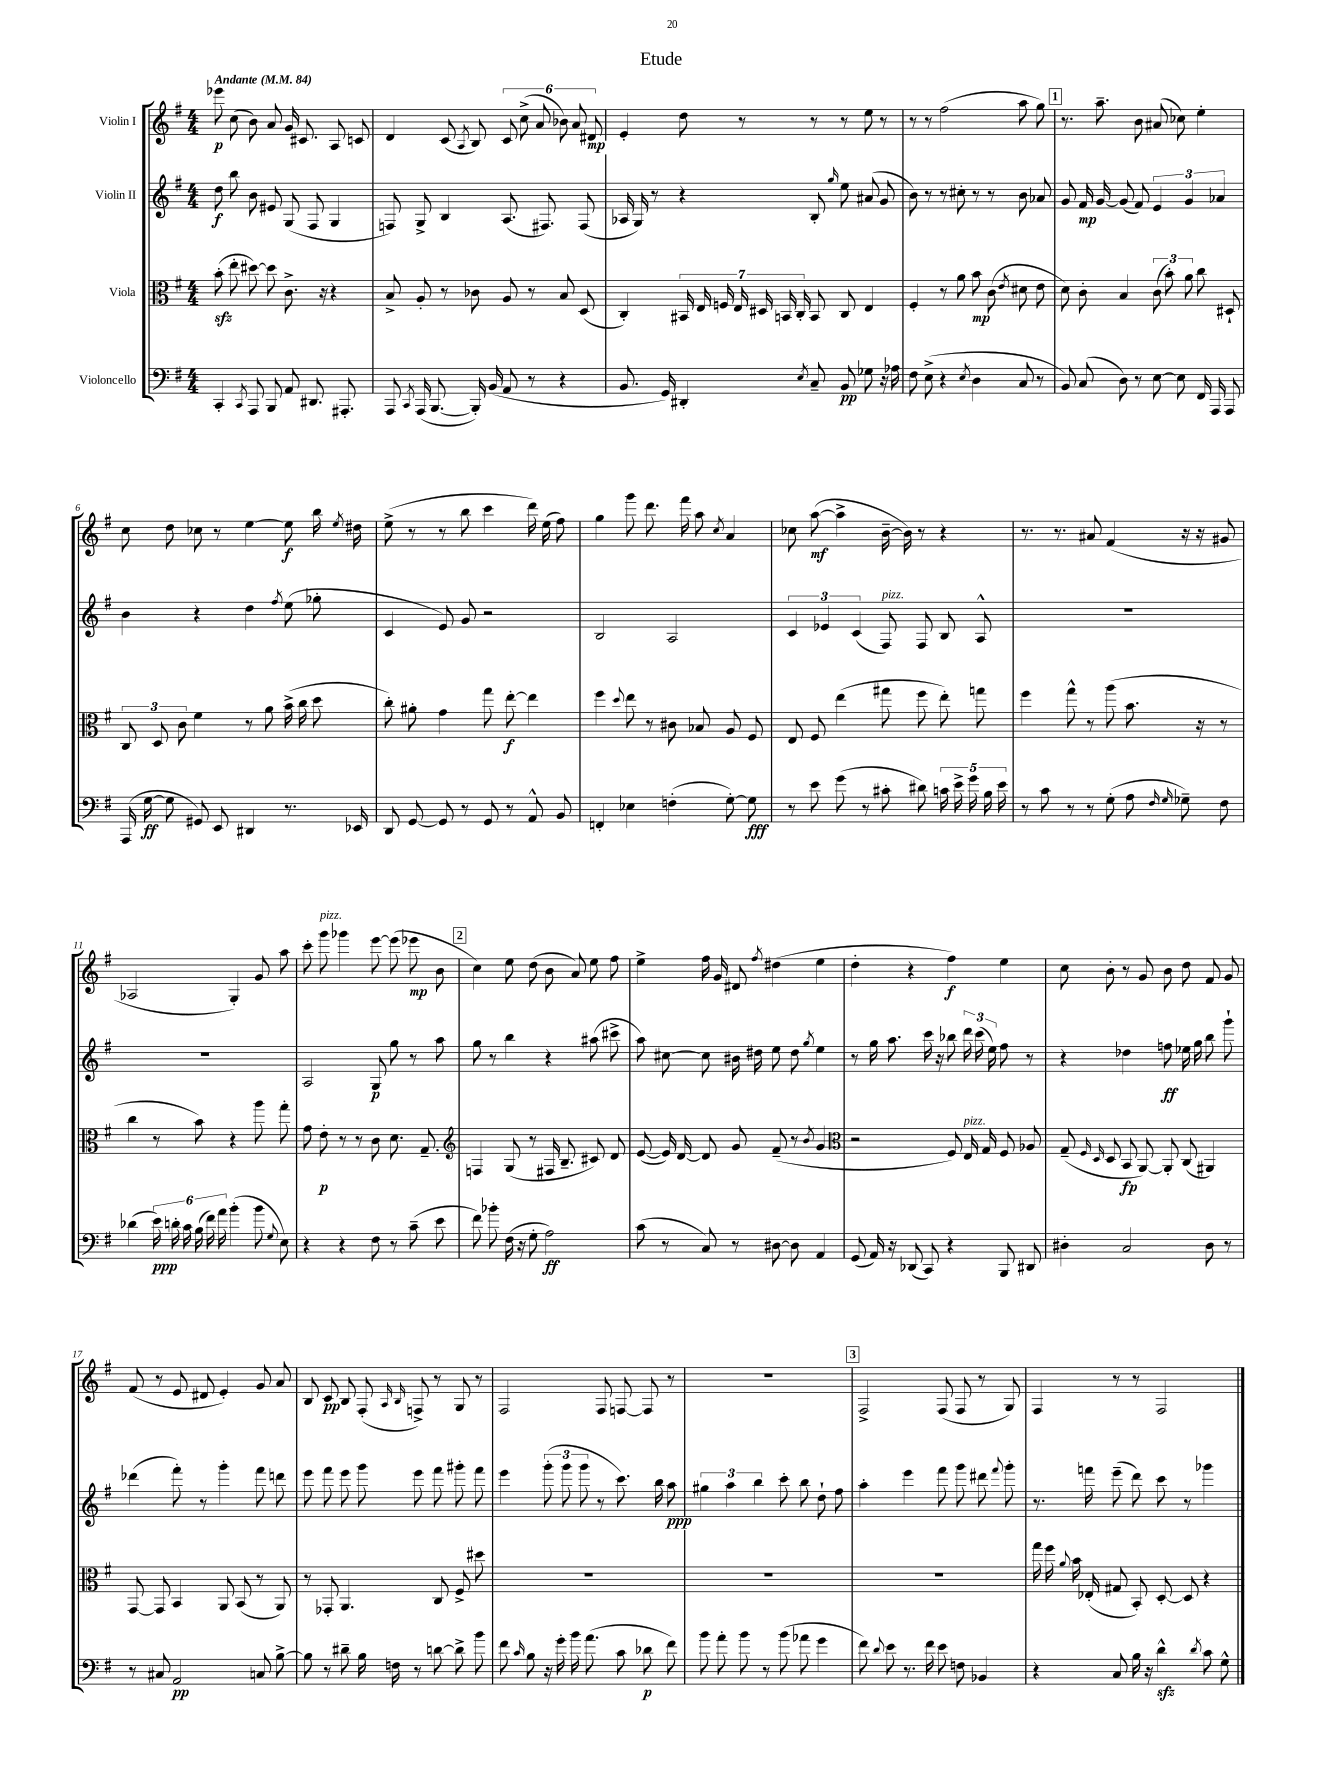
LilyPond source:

\header { title = "Etude" }
<<
\new StaffGroup <<
\new Staff = "s0" \with { instrumentName = "Violin I" } {
    \clef treble \key g \major \numericTimeSignature \time 4/4 \tempo "Andante" 4 = 84
    \autoBeamOff ees'''8\p c''8( b'8) a'8 g'16 cis'8. a8 c'8 |
    d'4 c'8( \acciaccatura { a8 } b8) \tuplet 6/4 { c'8 c''8->( a'8 bes'8) a'8 dis'8\mp } |
    e'4-. d''8 r8 r8 r8 e''8 r8 |
    r8 r8 fis''2( a''8 g''8) |
    \mark \markup { \box "1" } r8. a''8.-- b'8 ais'8( ces''8) e''4-. |
    c''8 d''8 ces''8 r8 e''4~ e''8\f b''16 \acciaccatura { e''8 } dis''16 |
    e''8->( r8 r8 b''8 c'''4 d'''16) e''16( fis''8) |
    g''4 g'''8 d'''8. fis'''16 a''8 \acciaccatura { c''8 } a'4 |
    ces''8 a''8~\mf( a''4-> b'16~-- b'16) r8 r4 |
    r8. r8. ais'8 fis'4( r16 r16 gis'8 |
    aes2 g4-.) g'8 a''8 |
    c'''8-. g'''8^\markup { \italic "pizz." } ges'''4 e'''8~ e'''8( ees'''8\mp b'8 |
    \mark \markup { \box "2" } c''4) e''8 d''8( b'8 a'8) e''8 fis''8 |
    e''4-> fis''16 g'16 dis'8 \acciaccatura { fis''8 } dis''4( e''4 |
    d''4-. r4 fis''4\f) e''4 |
    c''8 b'8-. r8 g'8 b'8 d''8 fis'8 g'8 |
    fis'8( r8 e'8 dis'8 e'4-.) g'8 a'8 |
    b8 c'8\pp b8 fis8-.( \grace { a16 b16 } f8->) r8 g8 r8 |
    fis2 fis8 f8~ f8 r8 |
    R1 |
    \mark \markup { \box "3" } fis2-> fis8( fis8 r8 g8) |
    fis4 r8 r8 fis2 \bar "|." |
}
\new Staff = "s1" \with { instrumentName = "Violin II" } {
    \clef treble \key g \major \numericTimeSignature \time 4/4
    \autoBeamOff d''8\f b''8 b'8 eis'8 g8( fis8 g4 |
    f8) g8-> b4 a8.( fis8.) fis8( |
    aes16 g16) r8 r4 b8-. \grace { g''16 } e''8 ais'8( g'8 |
    b'8) r8 r8 cis''8-. r8 r8 b'8 aes'8 |
    \mark \markup { \box "1" } g'8 fis'16\mp g'16~ g'8( fis'8) \tuplet 3/2 { e'4 g'4 aes'4 } |
    b'4 r4 d''4 \acciaccatura { fis''8 } e''8( ges''8-. |
    c'4 e'8) g'8 r2 |
    b2 a2 |
    \tuplet 3/2 { c'4 ees'4 c'4( } fis8^\markup { \italic "pizz." }) fis8 b8 a8-^ |
    R1 |
    R1 |
    a2 g8\p g''8 r8 a''8 |
    \mark \markup { \box "2" } g''8 r8 b''4 r4 ais''8( cis'''8-> |
    a''8) cis''8~ cis''8 bis'16 dis''16 e''8 dis''8 \acciaccatura { g''8 } e''4 |
    r8 g''16 a''8. c'''16 r16 bes''8 \tuplet 3/2 { d'''16 c'''16( e''16) } fis''8 r8 |
    r4 des''4 f''8\ff ees''16 g''16 b''8 g'''8-! |
    des'''4( fis'''8-.) r8 g'''4-. fis'''8 d'''8 |
    e'''8 fis'''8 e'''8 g'''8 e'''8 fis'''8 gis'''8-. fis'''8 |
    e'''4 \tuplet 3/2 { g'''8-.( g'''8 g'''8 } r8 c'''8.) b''16 a''8\ppp |
    \tuplet 3/2 { gis''4 a''4 b''4 } c'''8-. b''8 d''8-! fis''8 |
    \mark \markup { \box "3" } a''4-. e'''4 fis'''8 g'''8 dis'''8 \appoggiatura { fis'''8 } g'''8-. |
    r8. f'''16 e'''8--( d'''8) c'''8 r8 ges'''4 \bar "|." |
}
\new Staff = "s2" \with { instrumentName = "Viola" } {
    \clef alto \key g \major \numericTimeSignature \time 4/4
    \autoBeamOff b'8-.\sfz( e''8-. dis''8~) dis''8 c'8.-> r16 r4 |
    b8-> a8-. r8 ces'8 a8 r8 b8 d8( |
    c4-.) \tuplet 7/4 { bis,16 e16 f16 e16 dis16 b,16 c16-. } b,8 c8 e4 |
    fis4-. r8 a'8 b'8\mp c'8( \acciaccatura { e'8 } dis'8 e'8 |
    \mark \markup { \box "1" } d'8) c'8-. b4 \tuplet 3/2 { c'8( b'8-.) a'8 } c''8 dis8-! |
    \tuplet 3/2 { c8 d8 c'8 } fis'4 r8 a'8 b'16->( c''16 d''8 |
    c''8-.) ais'8-. g'4 g''8 e''8~-.\f e''4 |
    fis''4 \appoggiatura { d''8 } e''8 r8 cis'8 bes8 a8 fis8 |
    e8 fis8 e''4( gis''8 fis''8 e''8-.) g''8 |
    fis''4 g''8-^ r8 a''8( b'8. r16 r8 |
    c''4 r8 b'8) r4 a''8 g''8-. |
    g'8 e'8-.\p r8 r8 c'8 d'8. g8.-- |
    \mark \markup { \box "2" } \clef treble f4 g8( r8 fis16 b8.-- cis'8) d'8 |
    e'8~( e'16) d'16~ d'8 g'8 fis'8--( r8 \acciaccatura { b'8 } g'4 |
    \clef alto r2 fis8) e16^\markup { \italic "pizz." } g16 fis8 aes8 |
    g8--( \grace { fis16 d16 } d8 b,8\fp a,8~) a,8-. c8( ais,4) |
    g,8~ g,8 b,4 a,8 b,8( r8 a,8) |
    r8 ges,8-. a,4. c8 fis8-> dis''8 |
    R1 |
    R1 |
    \mark \markup { \box "3" } R1 |
    g''16 fis''16 \appoggiatura { a'8 } b'16 ees16-.( gis8 b,8-.) d8~-. d8 r4 \bar "|." |
}
\new Staff = "s3" \with { instrumentName = "Violoncello" } {
    \clef bass \key g \major \numericTimeSignature \time 4/4
    \autoBeamOff c,4-. \acciaccatura { c,8 } a,,8 b,,8 a,8 dis,8. ais,,8.-. |
    a,,8 \acciaccatura { c,8 } a,,16( b,,8.~ b,,16-.) b,16( a,8 r8 r4 |
    b,8. g,16) dis,4-. \acciaccatura { e8 } c8-- b,8\pp ges8 r16 aes16 |
    fis8 e8->( r4 \acciaccatura { e8 } d4 c8 r8 |
    \mark \markup { \box "1" } b,8) c8( d8) r8 e8~ e8 fis,16 a,,16 a,,8 |
    a,,16( g16~\ff g8 gis,8) e,8 dis,4 r8. ees,16 |
    d,8 g,8~ g,8 r8 g,8 r8 a,8-^ b,8 |
    f,4-. ees4 f4-.( g8~-.) g8\fff |
    r8 e'8 g'8( r8 cis'8-. dis'8) \tuplet 5/4 { c'16 e'16-> g'16 b16 e'16 } |
    r8 c'8 r8 r8 g8-.( a8 \grace { fis16 g16 } ges8--) fis8 |
    des'4( \tuplet 6/4 { e'16\ppp) d'16-. c'16 b16( fis'16) a'16 } b'4-.( b'8 \appoggiatura { g8 } e8) |
    r4 r4 fis8 r8 c'8--( e'8 |
    \mark \markup { \box "2" } fis'8) bes'8-. fis16( r16 g8-. a2\ff) |
    c'8( r8 c8) r8 dis8~ dis8 a,4 |
    g,8( a,16) r16 des,8( c,8) r4 b,,8 dis,8 |
    dis4-. c2 dis8 r8 |
    r8 cis8 a,2\pp c8 b8~-> |
    b8 r8 dis'8-- b16 f16 r8 d'8~ d'8-> b'8 |
    fis'8 \grace { c'16 } b8 r16 g'16-. b'16 a'8.( c'8 des'8\p fis'8) |
    b'8 a'8-. b'8 r8 b'8( aes'8 g'4 |
    \mark \markup { \box "3" } fis'8) \appoggiatura { d'8 } e'8 r8. fis'16 e'8 f8 bes,4 |
    r4 c8 b16 r16 d'4-^\sfz \acciaccatura { d'8 } c'8 g8-^ \bar "|." |
}
>>
>>
